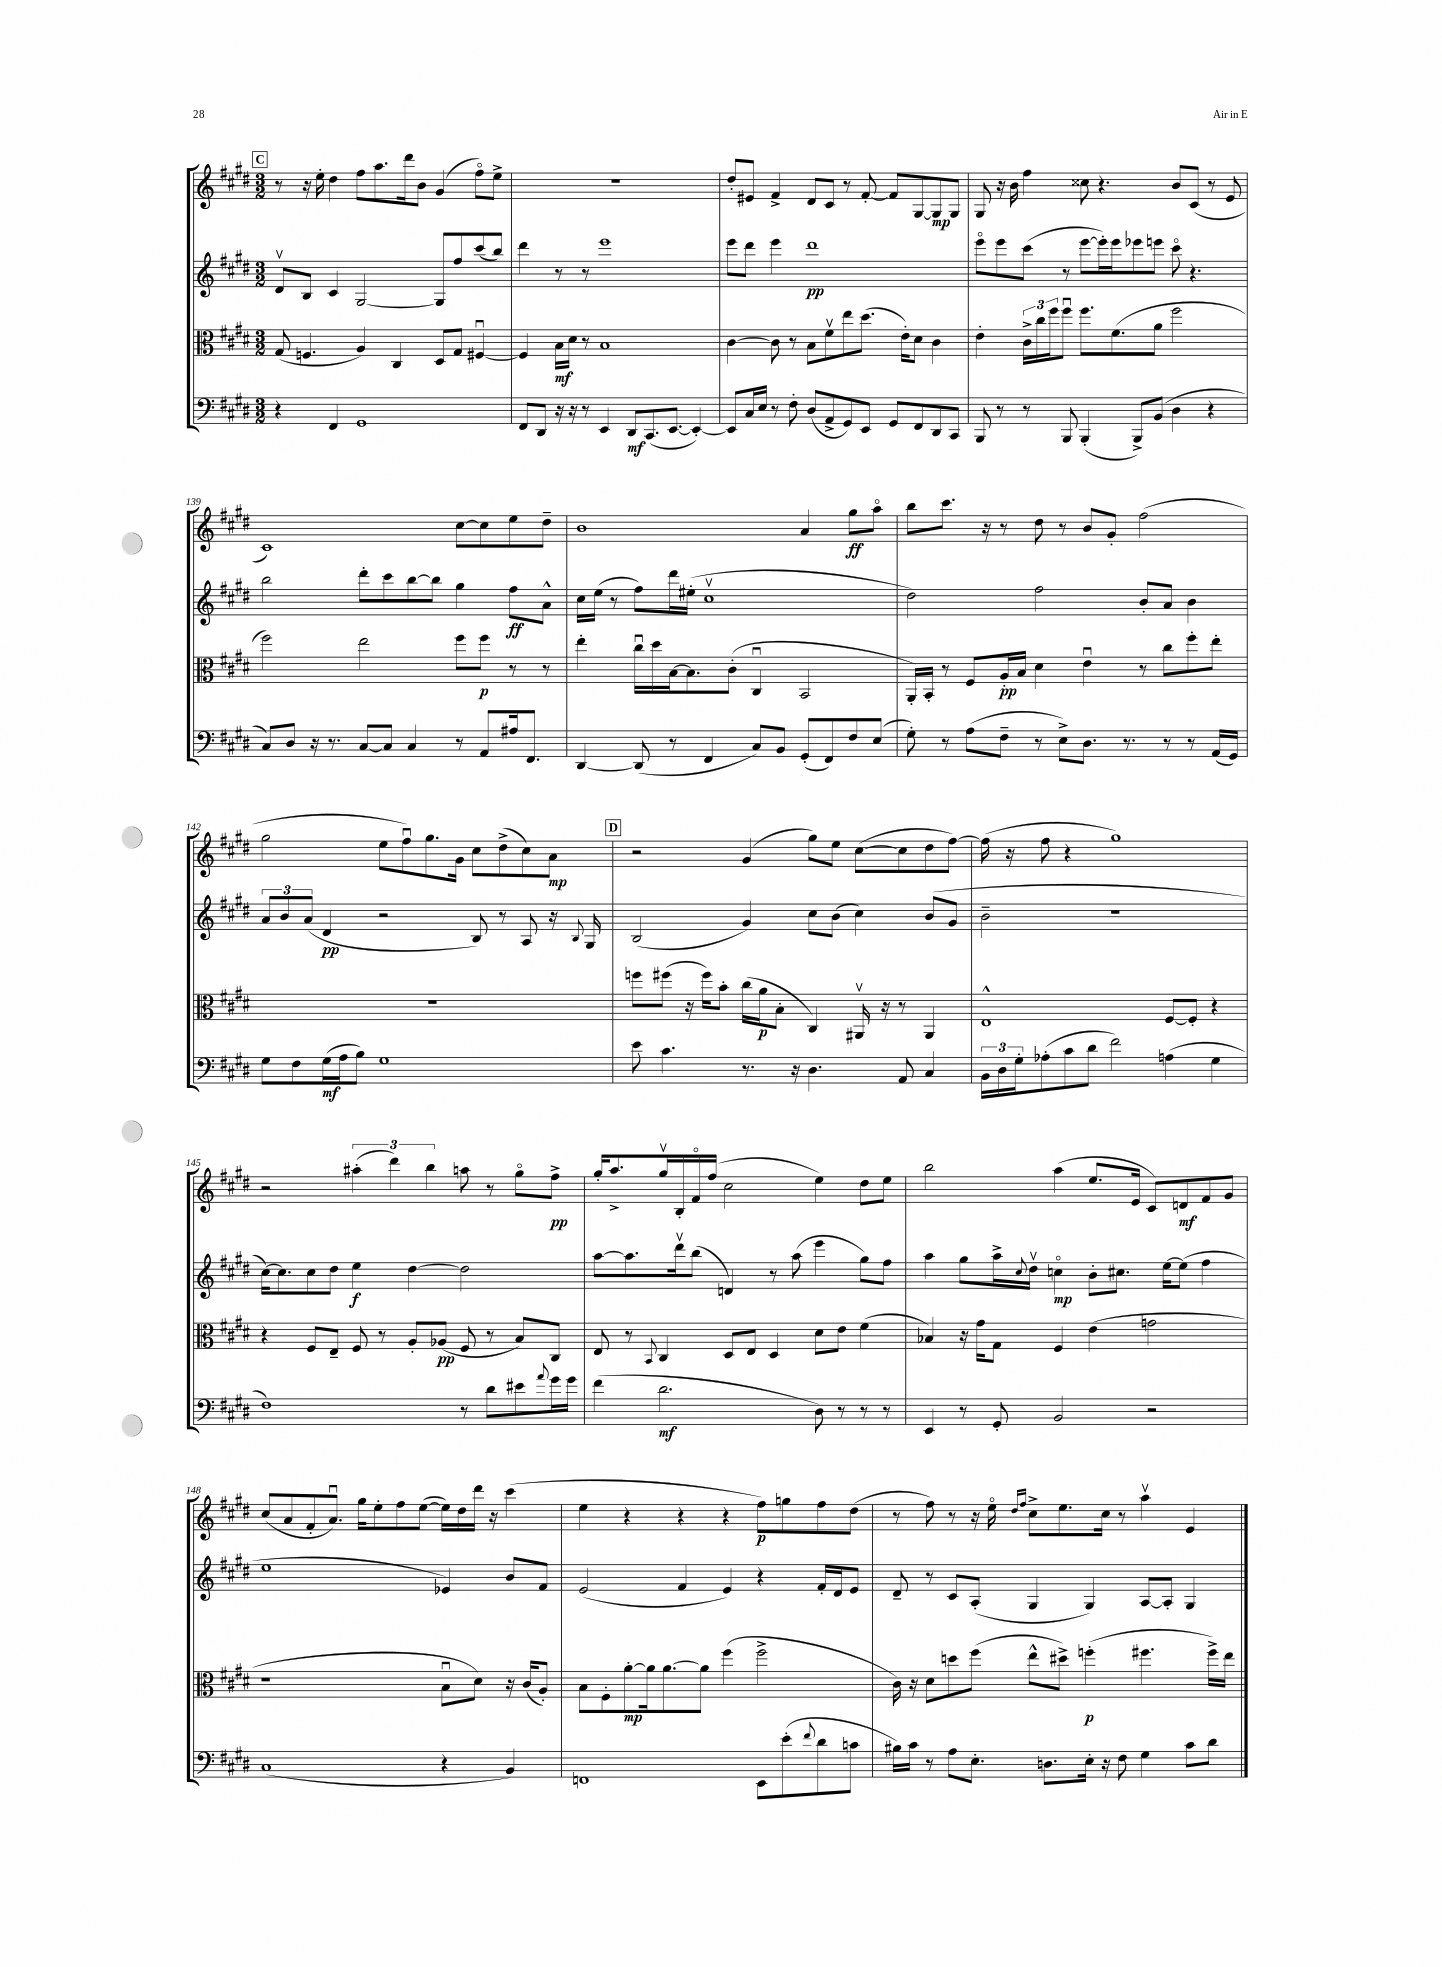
<<
\new StaffGroup <<
\new Staff = "s0" {
    \clef treble \key e \major \numericTimeSignature \time 3/2
    \mark \markup { \box "C" } r8 r16 e''16-. dis''4 fis''8 a''8. dis'''16 b'8 gis'4( fis''8\flageolet) e''8-> |
    R1. |
    dis''8-. eis'8 fis'4-> dis'8 cis'8 r8 fis'8~-. fis'8 gis8~ gis8\mp gis8 |
    gis8 r16 b'16 fis''4 cisis''8 r4. b'8 cis'8( r8 e'8 |
    cis'1) cis''8~ cis''8 e''8 dis''8-- |
    b'1 a'4 gis''8\ff a''8\flageolet |
    b''8 cis'''8. r16 r8 dis''8 r8 b'8 gis'8-. fis''2( |
    gis''2 e''8 fis''8\downbow) gis''8. gis'16 cis''8 dis''8->( cis''8) a'8\mp |
    \mark \markup { \box "D" } r2 gis'4( gis''8) e''8 cis''8~( cis''8 dis''8 fis''8~) |
    fis''16( r16 fis''8 r4 gis''1) |
    r2 \tuplet 3/2 { ais''4-.( dis'''4) b''4 } a''8 r8 gis''8\flageolet fis''8->\pp |
    gis''16-. a''8.-> gis''16\upbow b16-. fis'16\flageolet fis''16( cis''2 e''4) dis''8 e''8 |
    b''2 a''4( e''8. e'16 cis'8) d'8\mf fis'8 gis'8 |
    cis''8( a'8 fis'8-. a'8.\downbow) gis''16 e''8-. fis''8 e''8~( e''16) dis''16 dis'''16 r16 cis'''4( |
    e''4 r4 r4 r4 fis''8\p) g''8 fis''8 dis''8( |
    r8 fis''8) r8 r16 e''16\flageolet \grace { dis''16 fis''16 } cis''8-> e''8. cis''16 r8 a''4\upbow e'4 \bar "|." |
}
\new Staff = "s1" {
    \clef treble \key e \major \numericTimeSignature \time 3/2
    \mark \markup { \box "C" } dis'8\upbow b8 cis'4 gis2~ gis8 fis''8 cis'''8( b''8) |
    dis'''4 r8 r8 e'''1 |
    e'''8 dis'''8 e'''4 dis'''1\pp |
    e'''8\flageolet e'''8 cis'''8( r8 e'''8~ e'''16-.) e'''16 ees'''8 e'''8 cis'''8\flageolet r4. |
    b''2 dis'''8-. cis'''8 b''8~ b''8 gis''4 fis''8\ff a'8-^ |
    cis''16 e''16( r8 fis''8) dis'''16 eis''16-.( cis''1\upbow |
    dis''2) fis''2 b'8-. a'8 b'4 |
    \tuplet 3/2 { a'8 b'8 a'8( } dis'4\pp r2 b8) r8 a8 r16 \appoggiatura { b8 } gis16 |
    \mark \markup { \box "D" } b2( gis'4) cis''8 b'8( cis''4) b'8( gis'8 |
    b'2-- r1 |
    cis''16~) cis''8. cis''8 dis''8 e''4\f dis''4~ dis''2 |
    a''8~ a''8. dis'''16\upbow b''8( d'4) r8 a''8( e'''4 gis''8) fis''8 |
    a''4 gis''8 a''16-> \appoggiatura { cis''8 } dis''16\upbow c''4\flageolet\mp b'8-. cis''8. e''16~ e''8( fis''4 |
    e''1 ees'4) b'8 fis'8 |
    e'2( fis'4 e'4) r4 fis'16-. dis'16 e'8 |
    dis'8-- r8 cis'8 a8-.( gis4 gis4) a8~ a8-. gis4 \bar "|." |
}
\new Staff = "s2" {
    \clef alto \key e \major \numericTimeSignature \time 3/2
    \mark \markup { \box "C" } gis8( f4. a4) cis4 dis8 gis8 fis4~\downbow |
    fis4 b16\mf dis'16 r8 b1 |
    cis'4~ cis'8 r8 b8 fis'8\upbow e''8 dis''8.( e'16-.) dis'8 cis'4 |
    e'4-. \tuplet 3/2 { cis'16-> cis''16 fis''16 } fis''8\downbow fis''8. fis'8.( a'8 fis''2 |
    fis''2) e''2 fis''8 fis''8\p r8 r8 |
    e''4-. cis''16\downbow dis''16 b16~ b8. cis'8-.( cis4\downbow b,2 |
    a,16-.) b,16-. r8 fis8 a16-.\pp b16 dis'4 e'4\downbow r8 cis''8 fis''8-. e''8-. |
    R1. |
    \mark \markup { \box "D" } f''8 fis''8( r16 fis''16) b'8-. cis''16( a'16\p b8-. cis4) ais,16\upbow r16 r8 ais,4 |
    e1-^ fis8~ fis8-. r4 |
    r4 fis8 e8-- fis8 r8 a8-. aes8\pp( fis8 r8 b8) cis8 |
    e8 r8 \appoggiatura { b,8 } cis4 dis8 e8 dis4 dis'8 e'8 fis'4( |
    bes4) r16 gis'16 gis8 fis4 e'4( g'2 |
    r1 b8\downbow dis'8) r16 cis'16( a8-.) |
    b8 fis8-. a'8~-.\mp a'16 a'8.~ a'8 fis''4( fis''2-> |
    cis'16) r16 dis'8 d''8 fis''8( e''8-^ dis''8->) f''4-.\p( fis''4. fis''16->) e''16 \bar "|." |
}
\new Staff = "s3" {
    \clef bass \key e \major \numericTimeSignature \time 3/2
    \mark \markup { \box "C" } r4 fis,4 gis,1 |
    fis,8 dis,8 r16 r16 r8 e,4 dis,8\mf cis,8.( e,8.~ e,4~-.) |
    e,8 cis16 e16 r8 fis8-. dis8( a,8-> gis,8) e,8 gis,8 fis,8 dis,8 cis,8 |
    b,,8 r8 r8 b,,8 b,,4-.( b,,8->) b,8( dis4 r4 |
    cis8) dis8 r16 r8. cis8~ cis8 cis4 r8 a,8 ais16 fis,8. |
    dis,4~ dis,8( r8 fis,4 cis8) b,8 gis,8-.( fis,8) fis8 e8( |
    gis8-.) r8 a8( fis8-- r8 e8->) dis8. r8. r8 r8 a,16( gis,16) |
    gis8 fis8 gis16\mf( a16 b8) gis1 |
    \mark \markup { \box "D" } e'8 cis'4. r8. r16 dis4. a,8 cis4 |
    \tuplet 3/2 { b,16 dis16 gis16-. } aes8-.( cis'8 dis'8 fis'2) a4( gis4 |
    fis1) r8 dis'8 eis'8 \appoggiatura { a'8 } gis'16 gis'16 |
    fis'4( dis'2.\mf dis8) r8 r8 r8 |
    e,4 r8 gis,8-. b,2 r2 |
    cis1( r4 b,4) |
    f,1 e,8 e'8-.( \appoggiatura { fis'8 } dis'8 c'8 |
    bis16) cis'16 r8 a8 e8.-. d8. e16-. r16 fis8 gis4 cis'8 dis'8 \bar "|." |
}
>>
>>
\layout { \context { \Score currentBarNumber = #135 } }
